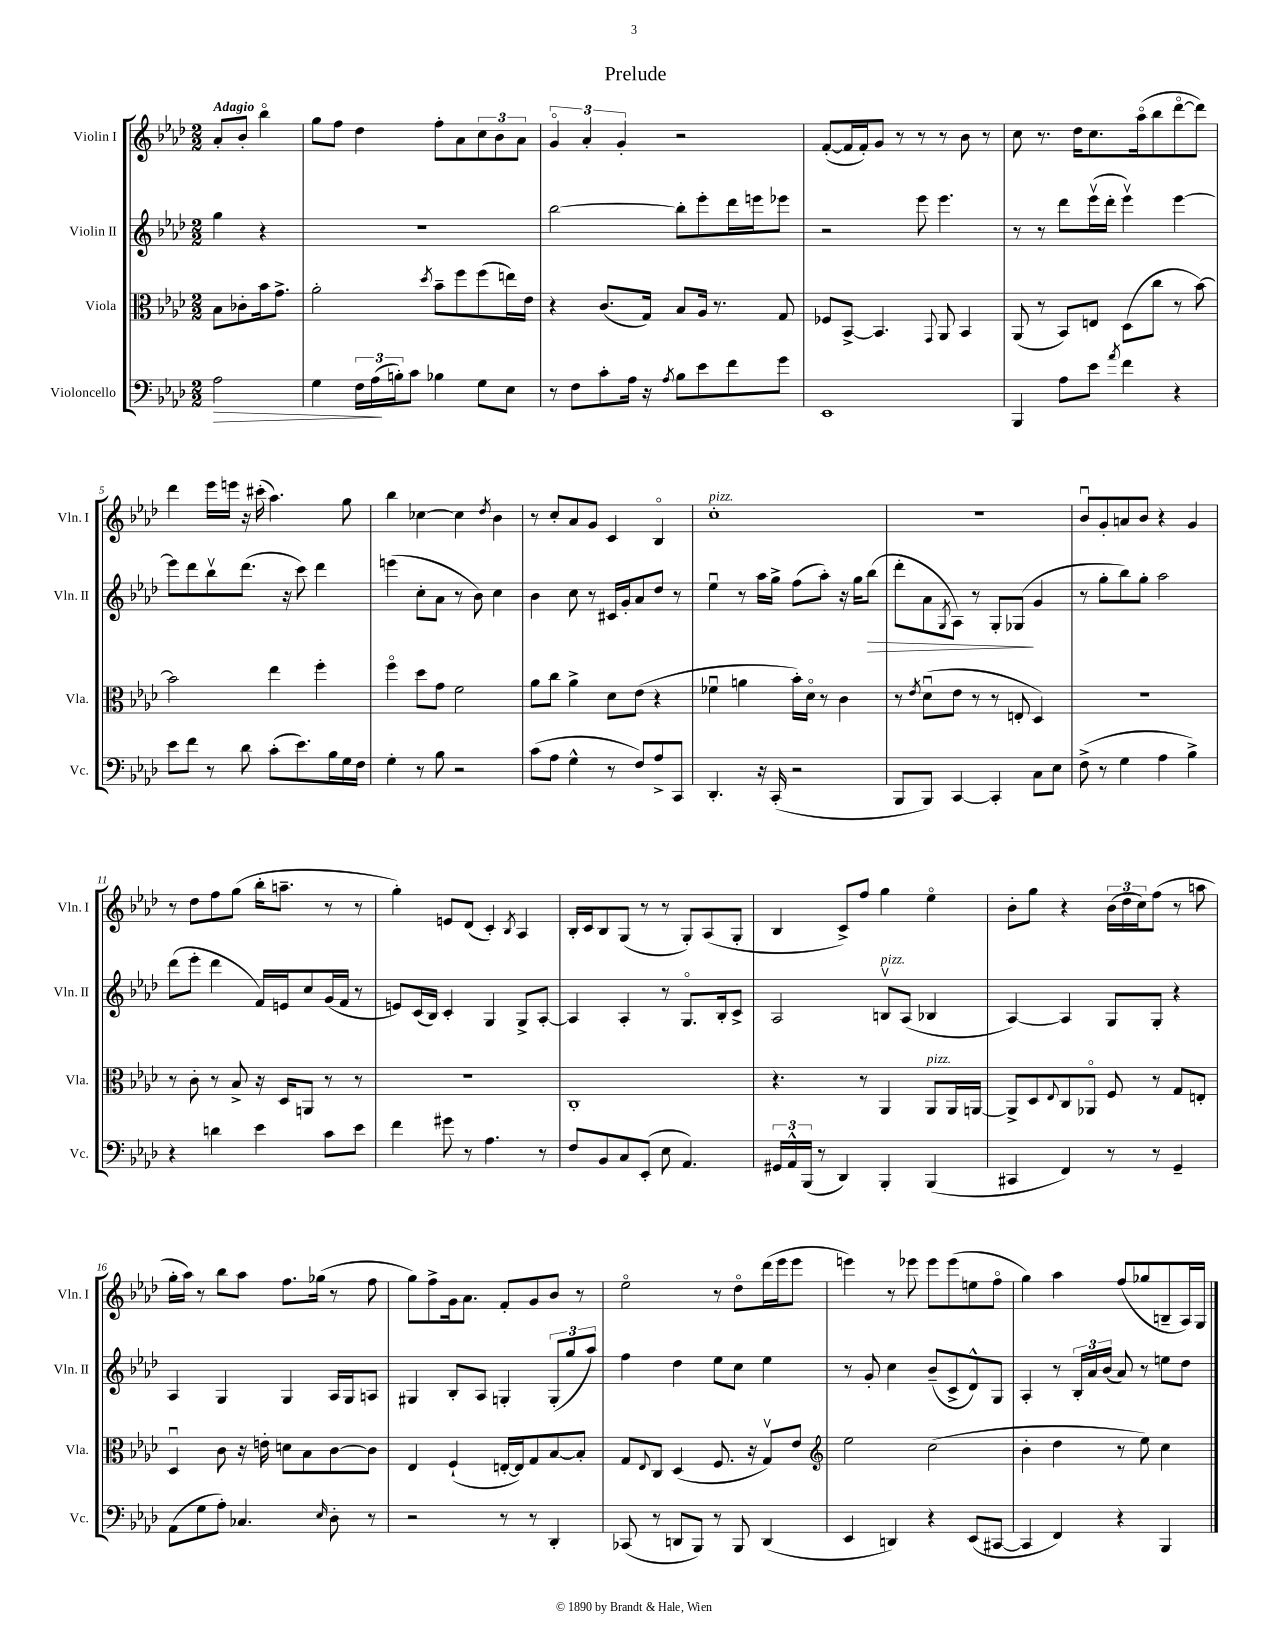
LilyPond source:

\header { title = "Prelude" }
<<
\new StaffGroup <<
\new Staff = "s0" \with { instrumentName = "Violin I" shortInstrumentName = "Vln. I" } {
    \clef treble \key aes \major \numericTimeSignature \time 2/2 \partial 2 \tempo "Adagio"
    aes'8-. bes'8-. bes''4\flageolet |
    g''8 f''8 des''4 f''8-. aes'8 \tuplet 3/2 { c''8 bes'8 aes'8 } |
    \tuplet 3/2 { g'4\flageolet aes'4-. g'4-. } r2 |
    f'8~-.( f'16 f'16-.) g'8 r8 r8 r8 bes'8 r8 |
    c''8 r8. des''16 c''8. aes''16\flageolet( bes''8 des'''8~\flageolet des'''8) |
    des'''4 ees'''16 e'''16 r16 cis'''16-.( aes''4.) g''8 |
    bes''4 ces''4~ ces''4 \acciaccatura { des''8 } bes'4 |
    r8 c''8-. aes'8 g'8 c'4 bes4\flageolet |
    c''1-.^\markup { \italic "pizz." } |
    r1 |
    bes'8\downbow g'8-. a'8 bes'8 r4 g'4 |
    r8 des''8 f''8 g''8( bes''16-. a''8.-- r8 r8 |
    g''4-.) e'8 des'8( c'4-.) \acciaccatura { bes8 } aes4 |
    bes16-. c'16 bes8 g8( r8 r8 g8-.) aes8( g8-. |
    bes4 c'8->) f''8 g''4 ees''4\flageolet |
    bes'8-. g''8 r4 \tuplet 3/2 { bes'16( des''16 c''16) } f''8( r8 a''8 |
    g''16-. aes''16) r8 bes''8 aes''8 f''8. ges''16( r8 f''8 |
    g''8) f''8-> g'16 aes'8. f'8-. g'8 bes'8 r8 |
    ees''2\flageolet r8 des''8\flageolet des'''16( ees'''16 ees'''8 |
    e'''4) r8 ees'''8 ees'''8 ees'''8( e''8 f''8\flageolet |
    g''4) aes''4 f''8( ges''8 b8-- aes16) g16 \bar "|." |
}
\new Staff = "s1" \with { instrumentName = "Violin II" shortInstrumentName = "Vln. II" } {
    \clef treble \key aes \major \numericTimeSignature \time 2/2 \partial 2
    g''4 r4 |
    R1 |
    bes''2~ bes''8-. ees'''8-. des'''16 e'''16 ees'''8 |
    r2 ees'''8 ees'''4. |
    r8 r8 des'''8 ees'''16\upbow( des'''16-. ees'''4\upbow) ees'''4~ |
    ees'''8 des'''8 bes''8\upbow des'''8.( r16 c'''8) des'''4 |
    e'''4( c''8-. aes'8 r8 bes'8) c''4 |
    bes'4 c''8 r8 cis'16 g'16-. aes'8 des''8 r8 |
    ees''4\downbow r8 aes''16 g''16-> f''8( aes''8-.) r16 g''16 bes''8\>( |
    des'''8-. aes'8 \acciaccatura { g8 } aes8) r8 g8-. ges8\!( g'4 |
    r8 g''8-. bes''8) g''8-. aes''2 |
    des'''8( ees'''8-. des'''4 f'16) e'16 c''8 g'16( f'16 r8 |
    e'8) c'16( bes16) c'4-. g4 g8-> aes8~-. |
    aes4 aes4-. r8 g8.\flageolet bes16-. c'8-> |
    aes2 b8\upbow^\markup { \italic "pizz." } aes8( bes4 |
    aes4~) aes4 g8 g8-. r4 |
    aes4 g4 g4 aes16 g16 a8 |
    gis4 bes8-. aes8 g4-. \tuplet 3/2 { g8-.( g''8 aes''8) } |
    f''4 des''4 ees''8 c''8 ees''4 |
    r8 g'8-. c''4 bes'8--( c'8-> des'8-^) g8 |
    aes4-. r8 \tuplet 3/2 { bes16-. aes'16 bes'16( } aes'8) r8 e''8 des''8 \bar "|." |
}
\new Staff = "s2" \with { instrumentName = "Viola" shortInstrumentName = "Vla." } {
    \clef alto \key aes \major \numericTimeSignature \time 2/2 \partial 2
    bes8 ces'8-. bes'16 g'8.-> |
    aes'2-. \acciaccatura { des''8 } bes'8-- f''8 f''8( e''16) ees'16 |
    r4 c'8.( g16) bes8 aes16 r8. g8 |
    fes8 bes,8~-> bes,4. \appoggiatura { g,8 } aes,8 bes,4 |
    aes,8( r8 bes,8) e8 des8( c''8 r8 bes'8~) |
    bes'2 ees''4 f''4-. |
    f''4\flageolet des''8 g'8 f'2 |
    aes'8 c''8 aes'4-> des'8 ees'8( r4 |
    fes'4\downbow a'4 bes'16-.) des'16\flageolet r8 c'4 |
    r8 \acciaccatura { ees'8 } des'8\downbow( ees'8 r8 r8 e8-. des4) |
    R1 |
    r8 c'8-. r8 bes8-> r16 des16 a,8 r8 r8 |
    R1 |
    c1-. |
    r4. r8 aes,4 aes,8^\markup { \italic "pizz." } aes,16 a,16~ |
    a,8-> des8 \appoggiatura { ees8 } c8 aes,8\flageolet f8 r8 g8 e8-. |
    des4\downbow c'8 r16 e'16-. d'8 bes8 c'8~ c'8 |
    ees4 f4-!( e16~-. e16) g8 bes8~ bes8-. |
    g8 \appoggiatura { ees8 } c8 des4( f8. r16 g8\upbow) ees'8 |
    \clef treble ees''2 c''2( |
    bes'4-. des''4 r8 ees''8) c''4 \bar "|." |
}
\new Staff = "s3" \with { instrumentName = "Violoncello" shortInstrumentName = "Vc." } {
    \clef bass \key aes \major \numericTimeSignature \time 2/2 \partial 2
    aes2\> |
    g4 \tuplet 3/2 { f16 aes16\!( b16-.) } c'8 bes4 g8 ees8 |
    r8 f8 c'8-. aes16 r16 \acciaccatura { aes8 } bes8 ees'8 f'8 g'8 |
    ees,1 |
    bes,,4 aes8 ees'8 \acciaccatura { aes'8 } f'4 r4 |
    ees'8 f'8 r8 des'8 c'8-.( ees'8.) bes16 g16 f16 |
    g4-. r8 bes8 r2 |
    c'8( aes8 g4-^ r8 f8) aes8-> c,8 |
    des,4.-. r16 c,16-.( r2 |
    bes,,8 bes,,8) c,4~ c,4-. c8 ees8 |
    f8->( r8 g4 aes4 bes4->) |
    r4 d'4 ees'4 c'8 ees'8 |
    f'4 gis'8 r8 aes4. r8 |
    f8 bes,8 c8 ees,8-.( ees8 aes,4.) |
    \tuplet 3/2 { gis,16 aes,16-^ bes,,16( } r8 des,4) bes,,4-. bes,,4( |
    cis,4 f,4) r8 r8 g,4-- |
    aes,8( g8 aes8-.) ces4. \grace { ees16 } des8-. r8 |
    r2 r8 r8 des,4-. |
    ces,8( r8 d,8 bes,,8) r8 bes,,8 d,4( |
    ees,4 d,4) r4 ees,8( cis,8~ |
    cis,4 f,4) r4 bes,,4 \bar "|." |
}
>>
>>
